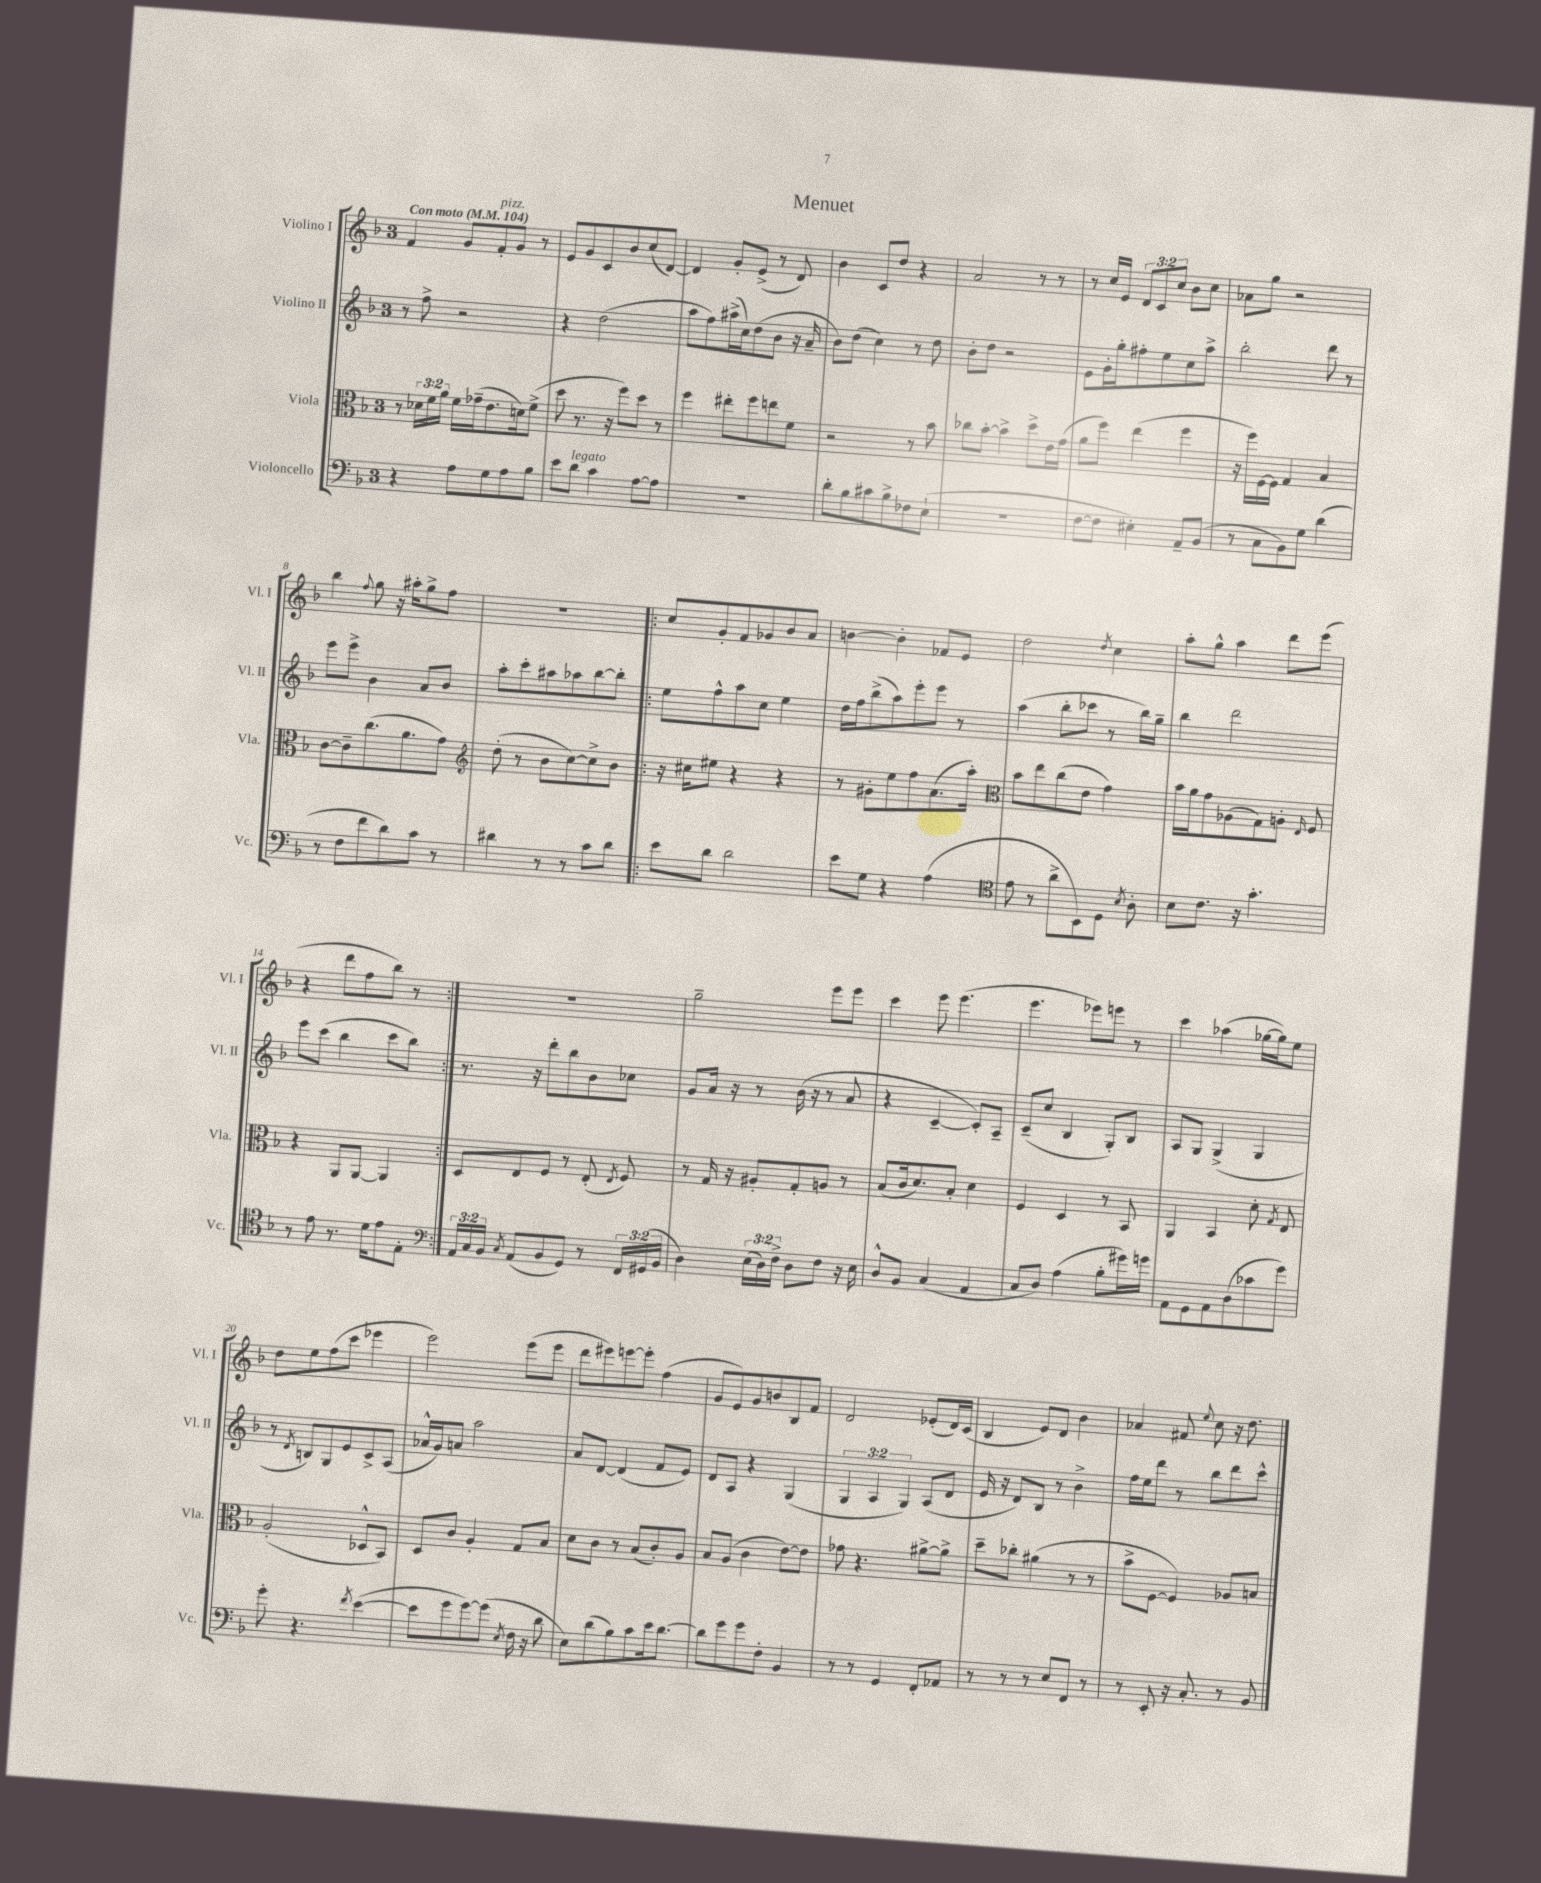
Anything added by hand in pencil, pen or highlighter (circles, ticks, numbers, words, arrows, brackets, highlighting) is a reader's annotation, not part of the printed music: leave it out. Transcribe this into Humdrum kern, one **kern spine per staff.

**kern	**kern	**kern	**kern
*staff4	*staff3	*staff2	*staff1
*clefF4	*clefC3	*clefG2	*clefG2
*k[b-]	*k[b-]	*k[b-]	*k[b-]
*M3/4	*M3/4	*M3/4	*M3/4
*MM104	*MM104	*MM104	*MM104
4r	8r	8r	4f
.	24d-	8ff^	.
.	24f	.	.
.	24a	.	.
8A	16f	2r	8g
.	(16g-~	.	.
8G	8.e	.	8f'
8A	.	.	8g
.	16d)	.	.
8B-	(8f^	.	8r
=	=	=	=
8e	8dd	4r	8e
8d	8.r	.	8g
4c	.	(2dd	8c
.	16r	.	.
.	8ff)	.	8b-
[8A	8dd	.	(8cc
8A]	8r	.	[8d)
=	=	=	=
2.r	4ff	8aa	4d]
.	.	8ff)	.
.	8ee#'	(16aa#^	8g'
.	.	16cc)	.
.	8ff	(8dd	(8e^
.	8ee	8b-	8r
.	8f	16r	8d)
.	.	16a~	.
=	=	=	=
8d'	2r	8b-)	4b-
8B-	.	(8dd	.
8c#	.	4cc)	8c
8B-^	.	.	8dd
8F-	8r	8r	4r
(8E`	8b-	8dd	.
=	=	=	=
2.r	8cc-	8b-'	2a
.	[8b-'	8dd	.
.	4b-^]	2r	.
.	8dd^	.	8r
.	16e	.	8r
.	(16g	.	.
=	=	=	=
[8F	8a	8e	8r
8F]	8ff)	16g'	16cc
.	.	16gg'	16e
4E#')	(4ee	8ff#'	12d
.	.	.	12c
.	.	8ee	.
.	.	.	12cc
8AA~	4ff	8cc	8b-
(8BB-	.	8aa^	8cc
=	=	=	=
8r	16r	2bb-'	8a-
.	16ff)	.	.
8C	[16F	.	8gg
.	16F]	.	.
8BB-)	4G	.	2r
8G	.	.	.
(4d	4B-	8ddd	.
.	.	8r	.
=	=	=	=
8r	[8c	8eee	4bb-
8F	8c~]	8eee^	.
.	.	.	8qqff
8f	(8.cc	4b-	8gg
8d)	.	.	16r
.	8.a	.	16aa#'
8c	.	8a	8gg^
8r	8g)	8b-	8ff
=	=	=	=
*	*clefG2	*	*
4d#	(8dd'	8aa'	2.r
.	8r	8ccc'	.
8r	8b-	8aa#	.
8r	[8cc)	8aa-	.
8c	8cc^]	[8bb-	.
8d#	8b-	8bb-']	.
=!|:	=!|:	=!|:	=!|:
8e	16r	8ee	8cc
.	16cc#	.	.
8d	8ee#	8ff^^	8g'
2d	4r	8aa	8f
.	.	8cc	8g-
.	4r	4ee	8b-
.	.	.	8a
=	=	=	=
8e	8r	16dd	[4b
.	.	16ff	.
8G	8g#'	(8bb-^	.
4r	8ee	8aa)	4b']
.	8ff	8eee'	.
(4A	(8.a	8eee	8f-
.	.	8r	8e
.	16aa')	.	.
=	=	=	=
*clefC4	*clefC3	*	*
8e	8b-	(4aa	2dd
8r	8ee	.	.
8a^	(8cc	8bb-'	.
8BB-)	8e	8ccc-	.
.	.	.	8qdd
8D	4g)	8r	4cc
8qB-	.	.	.
8A'	.	16bb-)	.
.	.	16gg~	.
=	=	=	=
8B-	16b-	4bb-	8aa'
.	16a	.	.
8.c	8g	.	8gg^^
.	(8A-	2ddd	4aa
16r	.	.	.
4.g'	8G)	.	.
.	8A'	.	8ddd
.	16qqE	.	.
.	8F	.	(8eee
=	=	=	=
8r	4r	8eee	4r
8e	.	(8ccc	.
8.r	8AA	4bb-	8ddd
.	[8AA	.	8ff
16d	.	.	.
8e	4AA]	8ccc	8bb-)
8E'	.	8bb-)	8r
=:|!	=:|!	=:|!	=:|!
*clefF4	*	*	*
24AA	8D	8.r	2.r
24C	.	.	.
24BB-	.	.	.
8qC	.	.	.
(8AA	8E	.	.
.	.	16r	.
8BB-	8F	8ddd'	.
8GG)	8r	8bb-	.
8r	(8E'	8b-	.
.	8qE	.	.
24FF	8F)	8cc-	.
(24GG#	.	.	.
24BB-	.	.	.
=	=	=	=
4D)	8r	8g	2gg~
.	16G	16a	.
.	16r	16r	.
(24E	8A#'	8r	.
24D)	.	.	.
24F^	.	.	.
8D	8G'	(16b-	.
.	.	16r	.
8F	8A	8r	8eee
16r	8r	8a	8eee
16E	.	.	.
=	=	=	=
8D^^	(8B-	4r	4ccc
8BB-	16c	.	.
.	8.d)	.	.
(4C	.	[4c~	8eee
.	8B-'	.	(4.eee
4AA	4d	8c'])	.
.	.	8A~	.
=	=	=	=
8C	4F	(8c~	4.eee
8D)	.	8cc	.
(4A	4D	4B-	.
.	.	.	8eee-)
8B-'	8r	8G')	8eee
16g#)	8BB-	8B-	8r
16g	.	.	.
=	=	=	=
8AA	4AA	8A	4ccc
8GG	.	8G	.
8AA	4BB-	(4G^	(4aa-
(8D	.	.	.
8c-	8d'	4G	[16gg-
.	.	.	16gg-])
.	8qG	.	.
8g)	8E	.	8ee
=	=	=	=
8g'	(2A'	8r	8dd
.	.	8qd	.
4.r	.	8B)	8ee
.	.	8G	(8ff
.	.	8e	8ccc
8qf	.	.	.
([4e	8D-^^	8c^	4eee-
.	8BB-)	(8A	.
=	=	=	=
8e]	8D	16a-^^	2eee)
.	.	16g)	.
8g	8c	8a	.
[8g)	4A'	2aa	.
(8g]	.	.	.
8qE	.	.	.
16F	8G	.	(8eee
16r	.	.	.
8d	8B-	.	8eee
=	=	=	=
8E)	8d	8a	8ddd
(8d	8c	[8d	8eee#)
8B-)	8r	(4d]	[8eee
8c	(8B-	.	8eee']
16e	8c')	8f	(4ff
[8.d	.	.	.
.	8A	8e)	.
=	=	=	=
8d]	8B-	8d	8g
8g	(8A	8A	8e)
8g	4c	4r	8g
8F'	.	.	8b
4BB-	[8e)	(4G	8B-
.	8e]	.	8f
=	=	=	=
8r	8g-	6G	2d
8r	4.r	.	.
.	.	6A	.
4GG	.	.	.
.	.	6G)	.
8FF'	[8a#^	(8A	(8e-'
8AA-	8a#^]	8d	16d)
.	.	.	(16c
=	=	=	=
8r	8dd~	16e	4B-
.	.	16r	.
8r	8cc-'	8d)	.
8r	(4a#	8B-	8e)
8E	.	8r	8d
8FF	8r	4b-^	4b-
8r	8r	.	.
=	=	=	=
8r	8b-^	16ff	4a-
.	.	16ee	.
8EE'	[8F	8ddd	.
16r	4F])	8r	8f#
8.C'	.	.	.
.	.	.	8qqee
.	.	8bb-	8cc
8r	8A-	8ddd	16r
.	.	.	8.dd
8BB-	8B	8ccc^^	.
==	==	==	==
*-	*-	*-	*-
